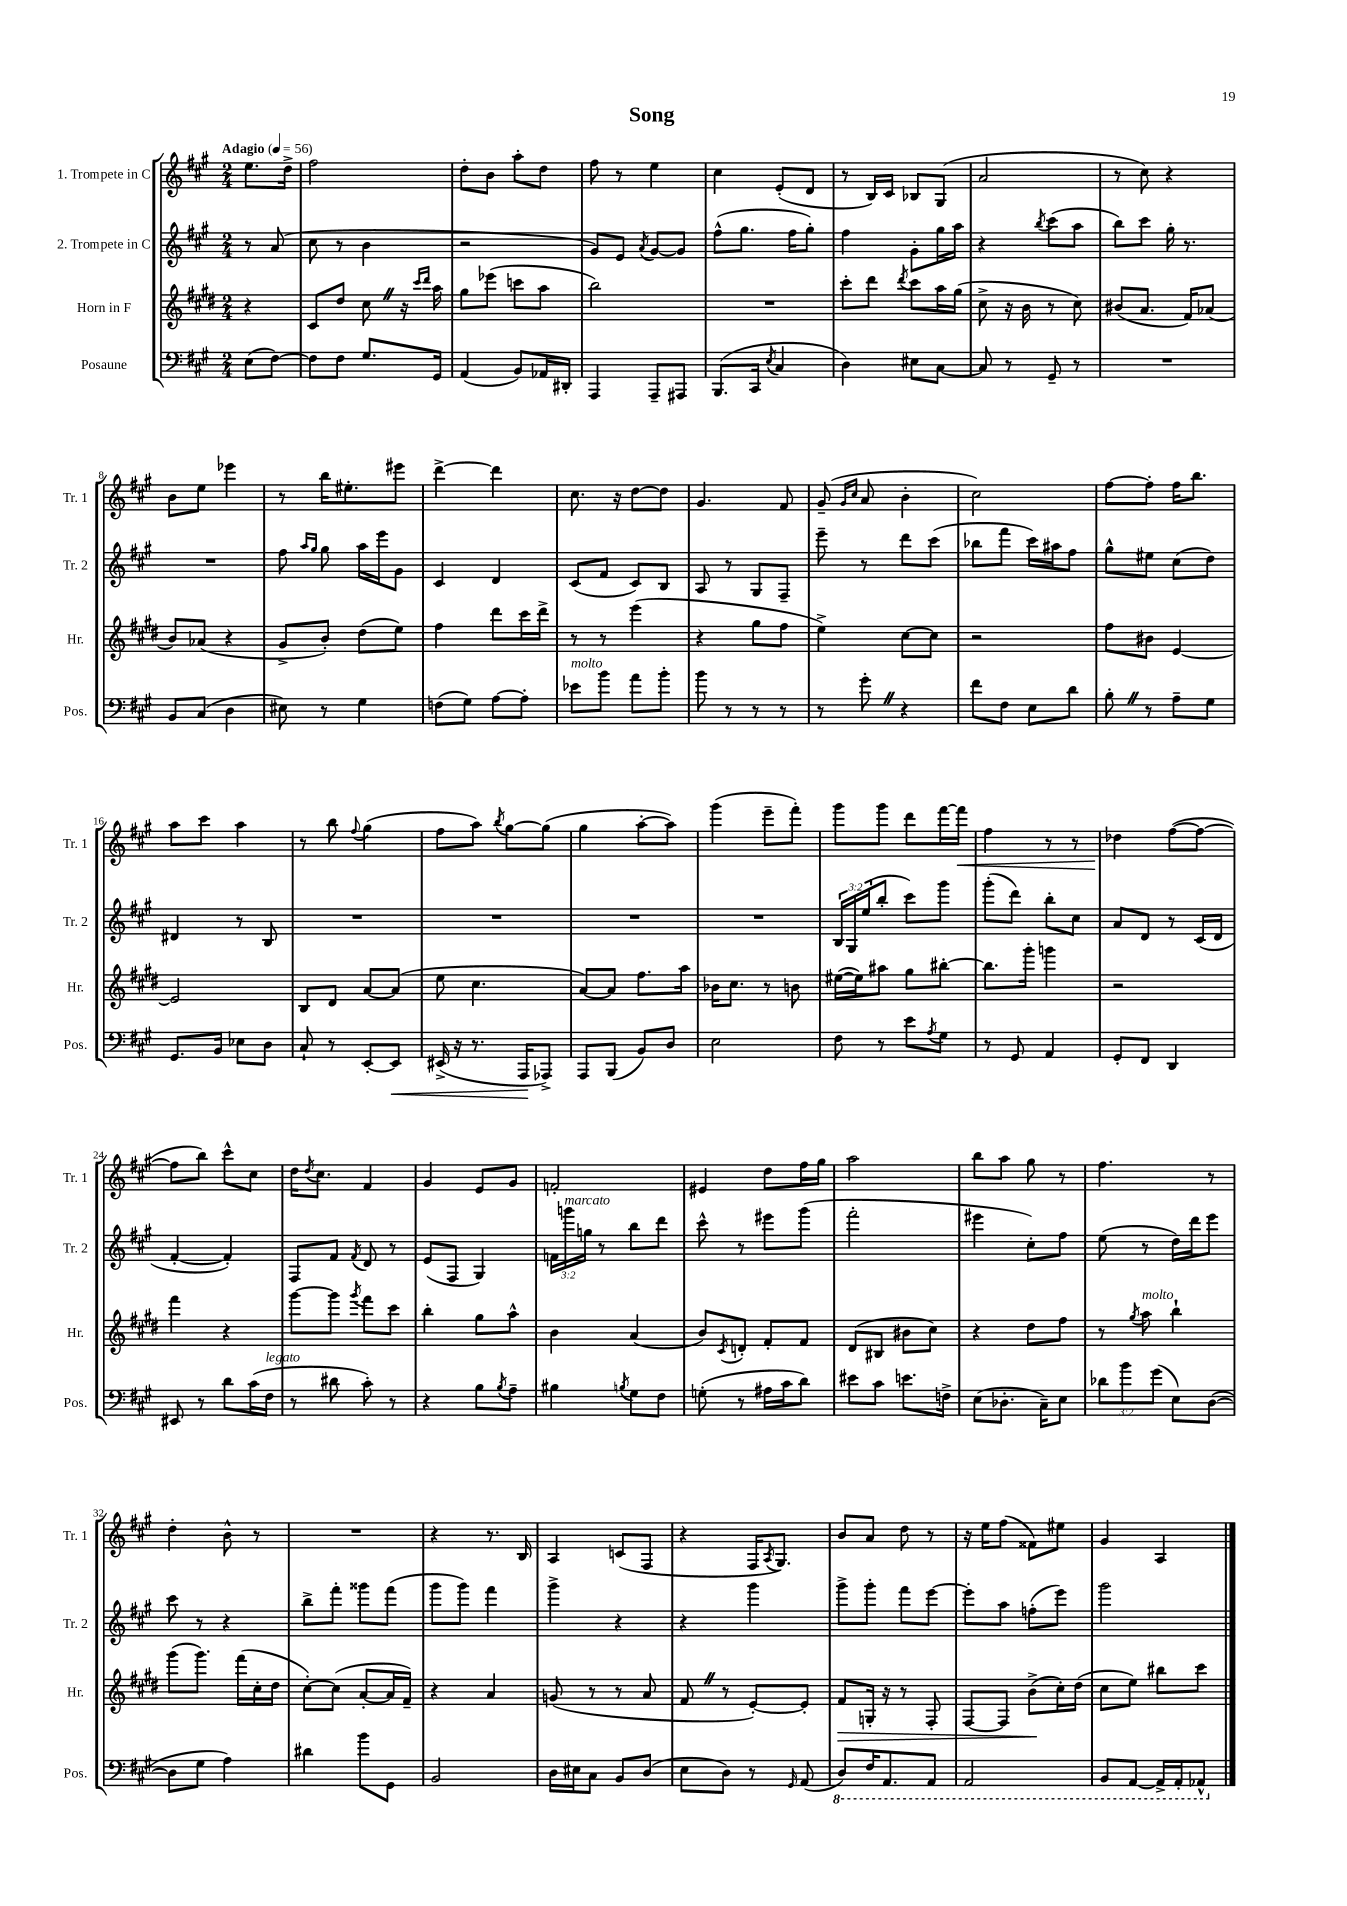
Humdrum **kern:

**kern	**kern	**kern	**kern
*staff4	*staff3	*staff2	*staff1
*clefF4	*clefG2	*clefG2	*clefG2
*k[f#c#g#]	*k[f#c#g#d#]	*k[f#c#g#]	*k[f#c#g#]
*M2/4	*M2/4	*M2/4	*M2/4
*MM56	*MM56	*MM56	*MM56
(8E\L	4r	8r	8.ee\L
[8F#\J)	.	(8a/	.
.	.	.	16dd^\Jk
=	=	=	=
8F#\]L	8c#/L	8cc#\	2ff#\
8F#\J	8dd#/J	8r	.
8.G#/L	8cc#\	4b\	.
.	16r	.	.
.	16qqccc#/LL	.	.
.	16qqddd#/JJ	.	.
16GG#/Jk	16aa\	.	.
=	=	=	=
(4AA/	8gg#\L	2r	8dd'\L
.	(8eee-\J	.	8b\J
8BB/L)	8ccc\L	.	8aa'\L
16AA-/L	8aa\J	.	8dd\J
16DD#'/JJ	.	.	.
=	=	=	=
4AAA/	2bb\)	8g#/L)	8ff#\
.	.	8e/J	8r
.	.	8qa/	.
8AAA~/L	.	[8g#/L	4ee\
8AAA#/J	.	8g#/]J	.
=	=	=	=
(8.BBB/L	2r	(8ff#^^\L	4cc#\
.	.	8.gg#\J	.
16CC#/Jk	.	.	.
8qE/	.	.	.
4C#/	.	.	(8e'/L
.	.	16ff#\LK	.
.	.	8gg#'\J)	8d/J
=	=	=	=
4D\)	8ccc#'\L	4ff#\	8r
.	8ddd#\J	.	16B/LL)
.	.	.	16c#/JJ
.	8qddd#/	.	.
8E#\L	8ccc#\L	8g#'\L	8B-/L
[8C#\J	16aa\L	16gg#\L	(8G#/J
.	(16gg#\JJ	16aa\JJ	.
=	=	=	=
8C#/]	8cc#^\	4r	2a/
8r	16r	.	.
.	16b\	.	.
.	.	8qbb/	.
8GG#~/	8r	(8ccc#\L	.
8r	8cc#\)	8aa\J	.
=	=	=	=
2r	(8b#/L	8bb\L)	8r
.	8.a/J	8ccc#\J	8cc#\)
.	.	16gg#'\	4r
.	16f#/LK)	8.r	.
.	(8a-/J	.	.
=	=	=	=
8BB/L	8b/L)	2r	8b\L
(8C#/J	(8a-/J	.	8ee\J
4D\	4r	.	4eee-\
=	=	=	=
8E#\)	8g#^/L	8ff#\	8r
.	.	16qqaa/LL	.
.	.	16qqgg#/JJ	.
8r	8b'/J)	8gg#\	16bb\LK
.	.	.	8.ee#'\
4G#\	(8dd#\L	16aa\LL	.
.	.	16eee\J	.
.	8ee\J)	8g#\J	8eee#\J
=	=	=	=
(8F\L	4ff#\	4c#/	[4ddd^\
8G#\J)	.	.	.
[8A\L	8ddd#\L	4d/	4ddd\]
8A'\]J	16ccc#\L	.	.
.	16ddd#^\JJ	.	.
=	=	=	=
8e-\L	8r	(8c#/L	8.cc#\
8b\J	8r	8f#/J	.
.	.	.	16r
8a\L	(4eee\	8c#/L)	[8dd\L
8b'\J	.	8B/J	8dd\]J
=	=	=	=
8b\	4r	8A/	4.g#/
8r	.	8r	.
8r	8gg#\L	8G#/L	.
8r	8ff#\J	8F#~/J	8f#/
=	=	=	=
8r	4ee^\)	8eee~\	(8g#~/
.	.	.	16qqg#/LL
.	.	.	16qqcc#/JJ
8g#'\	.	8r	8a/
4r	[8cc#\L	8ddd\L	4b'\
.	8cc#\]J	(8ccc#\J	.
=	=	=	=
8f#\L	2r	8bb-\L	2cc#\)
8F#\J	.	8fff#\J	.
8E\L	.	16ccc#\LL)	.
.	.	16aa#\J	.
8d\J	.	8ff#\J	.
=	=	=	=
8B'\	8ff#\L	8gg#^^\L	[8ff#\L
8r	8b#\J	8ee#\J	8ff#'\]J
8A~\L	[4e/	(8cc#\L	16ff#\LK
.	.	.	8.bb\J
8G#\J	.	8dd\J)	.
=	=	=	=
8.GG#/L	2e/]	4d#/	8aa\L
.	.	.	8ccc#\J
16BB/Jk	.	.	.
8E-\L	.	8r	4aa\
8D\J	.	8B/	.
=	=	=	=
8C#`/	8B/L	2r	8r
8r	8d#/J	.	8bb\
.	.	.	8qqff#/
[8EE'/L	[8a/L	.	(4gg#\
8EE/]J	(8a/]J	.	.
=	=	=	=
(16EE#^/	8ee\	2r	8ff#\L
16r	.	.	.
8.r	4.cc#\	.	8aa\J)
.	.	.	8qbb/
.	.	.	[8gg#\L
16AAA/LK	.	.	.
8AAA-^/J)	.	.	(8gg#\]J
=	=	=	=
8AAA/L	[8a/L)	2r	4gg#\
(8BBB/J	8a/]J	.	.
8BB/L)	8.ff#\L	.	[8aa'\L
8D/J	.	.	8aa\]J)
.	16aa\Jk	.	.
=	=	=	=
2E\	16b-\LK	2r	(4ggg#\
.	8.cc#\J	.	.
.	8r	.	8eee~\L
.	8b\	.	8fff#'\J)
=	=	=	=
8F#\	([16ee#\LL	24B/LL	8ggg#\L
.	.	24G#/	.
.	16ee#\]J)	.	.
.	.	(24ee/J	.
8r	8aa#\J	8bb'/J	8ggg#\J
8e\L	8gg#\L	8ccc#\L)	8ddd\L
8qA/	.	.	.
8G#\J	[8bb#'\J	8ggg#\J	[16fff#\L
.	.	.	16fff#\]JJ
=	=	=	=
8r	8.bb#\]L	(8ggg#'\L	4ff#\
8GG#/	.	8ddd\J)	.
.	16ggg#'\Jk	.	.
4AA/	4ggg\	8bb'\L	8r
.	.	8cc#\J	8r
=	=	=	=
8GG#'/L	2r	8a/L	4dd-\
8FF#/J	.	8d/J	.
4DD/	.	8r	([8ff#\L
.	.	(16c#/LL	8ff#\_J
.	.	16d/JJ	.
=	=	=	=
8EE#/	4fff#\	[4f#'/	8ff#\]L
8r	.	.	8bb\J)
8d\L	4r	4f#'/])	8ccc#^^\L
(16c#\L	.	.	8cc#\J
16F#\JJ	.	.	.
=	=	=	=
8r	[8ggg#\L	8F#/L	16dd\LK
.	.	.	8qdd/
.	.	.	8.cc#\J
8d#\	8ggg#\]J	8f#/J	.
.	8qggg#/	8qf#/	.
8c#'\)	8fff#\L	8d/	4f#/
8r	8ccc#\J	8r	.
=	=	=	=
4r	4bb'\	(8e/L	4g#/
.	.	8F#/J	.
8B\L	8gg#\L	4G#/)	8e/L
8qB/	.	.	.
8A~\J	8aa^^\J	.	8g#/J
=	=	=	=
4B#\	4b\	24f\LL	2f'/
.	.	24ggg\	.
.	.	24gg\JJ	.
.	.	8r	.
8qB/	.	.	.
8G#\L	(4a/	8bb\L	.
8F#\J	.	8ddd\J	.
=	=	=	=
(8G'\	8b/L)	8ccc#^^\	4e#/
.	8qc#/	.	.
8r	8d'/J	8r	.
16A#\LL	8f#'/L	8eee#\L	8dd\L
16c#\J	.	.	.
8d\J)	8f#/J	(8ggg#\J	16ff#\L
.	.	.	16gg#\JJ
=	=	=	=
8e#\L	(8d#/L	2fff#'\	2aa\
8c#\J	8B#/J	.	.
8.e\L	8b#\L	.	.
.	8cc#\J)	.	.
16F^\Jk	.	.	.
=	=	=	=
(8E\L	4r	4eee#\	8bb\L
8.D-'\J	.	.	8aa\J
.	8dd#\L	8cc#'\L)	8gg#\
16C#~\LK)	.	.	.
8E\J	8ff#\J	8ff#\J	8r
=	=	=	=
12d-\L	8r	(8ee\	4.ff#\
12b\	.	.	.
.	8qgg#/	.	.
.	8aa\	8r	.
(12g#\J	.	.	.
8E\L)	4bb`\	16dd\LL)	.
.	.	16ddd\J	.
([8D\J	.	8eee\J	8r
=	=	=	=
8D\]L	(8ggg#\L	8ccc#\	4dd'\
8G#\J	8.ggg#\J)	8r	.
4A\)	.	4r	8b^^\
.	(16fff#\LL	.	.
.	16cc#'\	.	8r
.	16dd#\JJ	.	.
=	=	=	=
4d#\	[8cc#'\L)	8bb^\L	2r
.	(8cc#\]J	8fff#'\J	.
8b\L	[8a'/L	8ggg##\L	.
8GG#\J	16a/]L	(8fff#\J	.
.	16f#~/JJ)	.	.
=	=	=	=
2BB/	4r	8ggg#\L	4r
.	.	8ggg#\J)	.
.	4a/	4fff#\	8.r
.	.	.	16B/
=	=	=	=
16D\LL	(8g/	4ggg#^\	4A/
16E#\J	.	.	.
8C#\J	8r	.	.
8BB/L	8r	4r	(8c/L
(8D/J	8a/	.	8F#/J
=	=	=	=
8E\L	8f#/	4r	4r
8D\J)	8r	.	.
8r	[8e'/L)	4ggg#\	16F#/LK
.	.	.	8qA/
.	.	.	8.G#/J)
16qqGG#/	.	.	.
(8AA/	8e'/]J	.	.
=	=	=	=
8DD/L)	8f#/L	8ggg#^\L	8b/L
16FF#/K	16G'/Jk	8ggg#'\J	8a/J
8.AAA/	16r	.	.
.	8r	8fff#\L	8dd\
8AAA/J	8F#'/	[8eee\J	8r
=	=	=	=
2AAA/	[8F#/L	8eee'\]L	16r
.	.	.	16ee\LK
.	8F#/]J	8aa\J	(8ff#\J
.	(8b^\L	(8ff'\L	8f##\L)
.	16cc#'\L)	8eee\J)	8ee#\J
.	(16dd#\JJ	.	.
=	=	=	=
8BBB/L	8cc#\L	2ggg#\	4g#/
[8AAA/J	8ee\J)	.	.
16AAA^/]LL	8bb#\L	.	4A/
16AAA'/J	.	.	.
8AAA-^^/J	8ccc#\J	.	.
==	==	==	==
*-	*-	*-	*-
